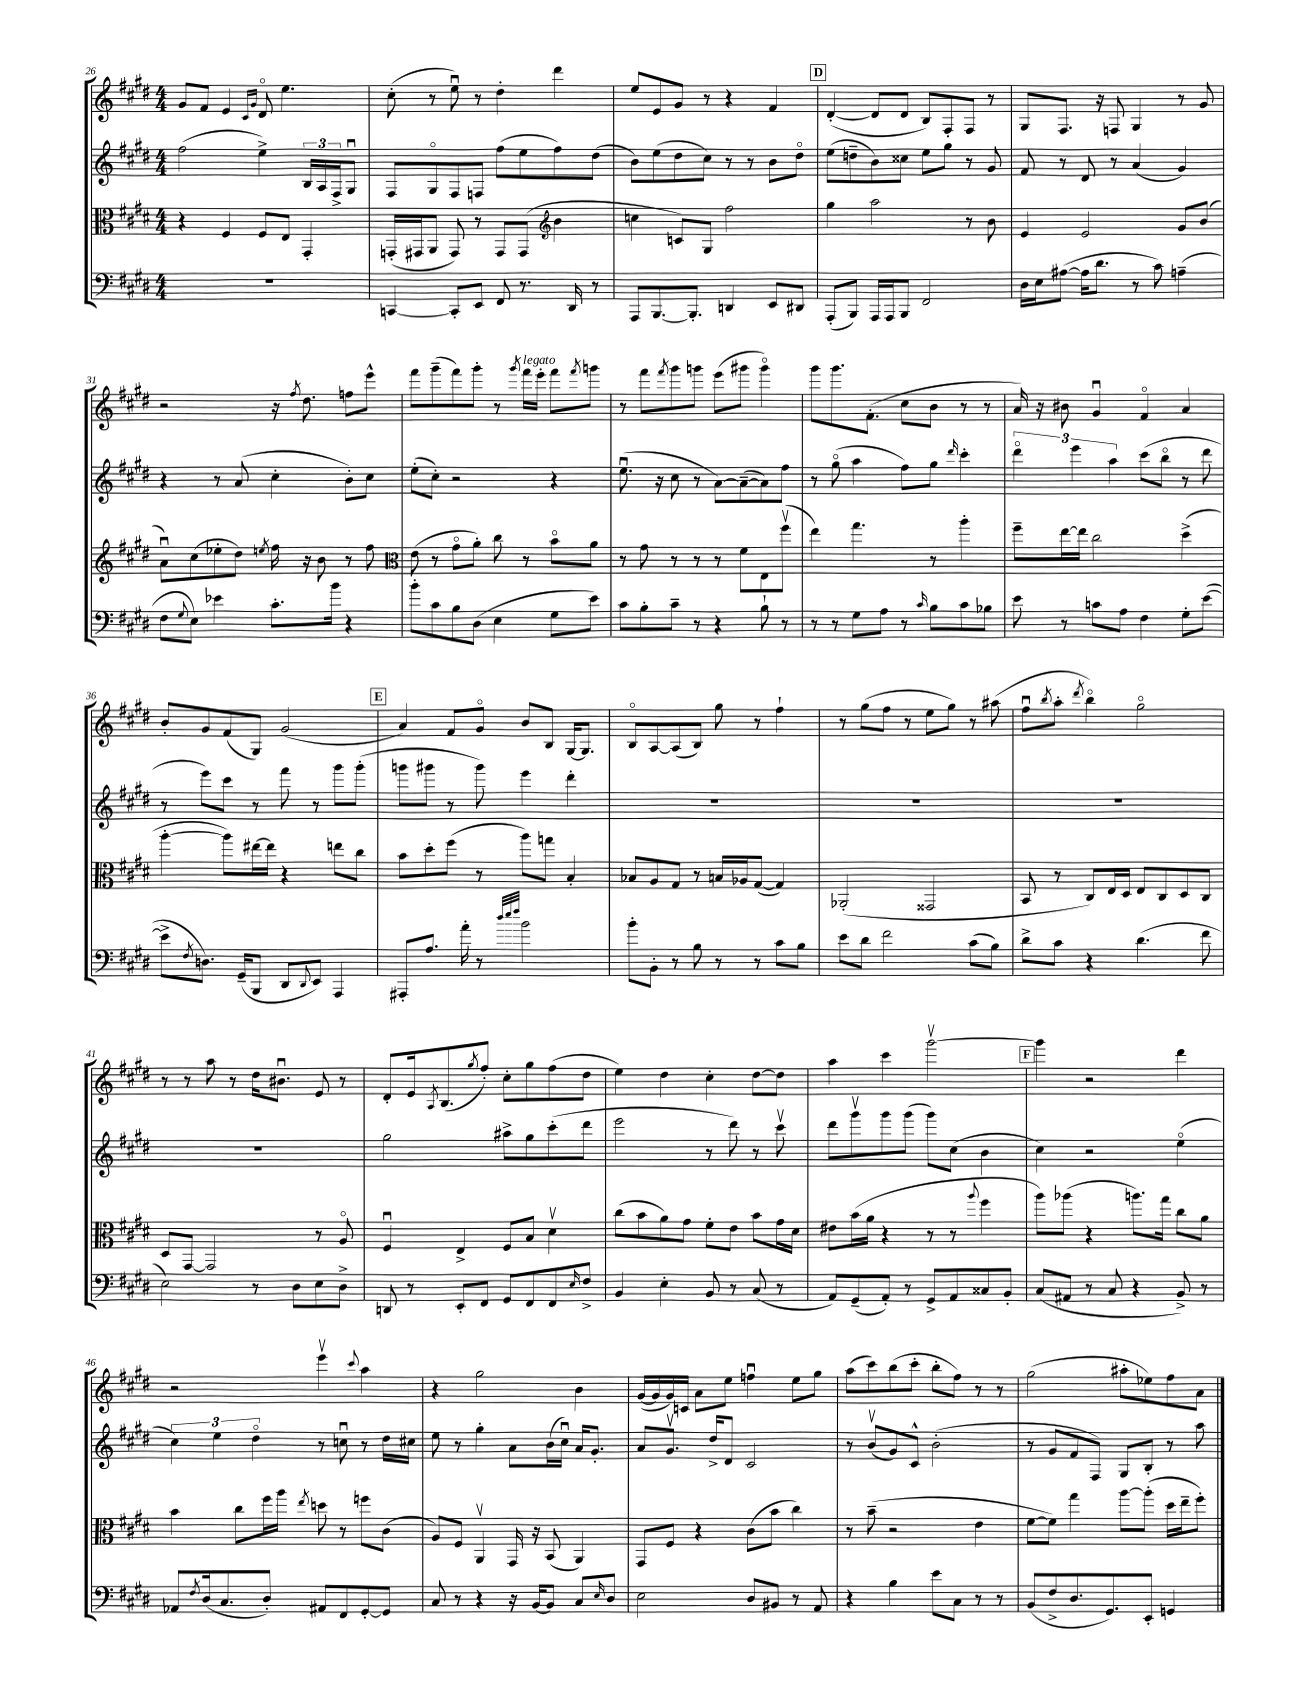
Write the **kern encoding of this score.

**kern	**kern	**kern	**kern
*part4	*part3	*part2	*part1
*staff4	*staff3	*staff2	*staff1
*clefF4	*clefC3	*clefG2	*clefG2
*k[f#c#g#d#]	*k[f#c#g#d#]	*k[f#c#g#d#]	*k[f#c#g#d#]
*M4/4	*M4/4	*M4/4	*M4/4
=26	=26	=26	=26
1r	4r	(2ff#\	8g#/L
.	.	.	8f#/J
.	4F#/	.	4e/
.	.	.	16qqc#/LL
.	.	.	16qqg#/JJ
.	8F#/L	4ee^\)	8d#/
.	8E/J	.	4.ee\
.	4GG#'/	24B/LL	.
.	.	24A/	.
.	.	24F#^/J	.
.	.	8G#u/J	.
=27	=27	=27	=27
[4CCn/	(16GGn'/LL	8F#/L	(8cc#'\
.	16GG#X/J	.	.
.	8AA/J	8G#/	8r
8CC'/L]	8GG#/)	8F#/	8eeu\)
8EE/J	8r	8Fn/J	8r
8FF#/	8GG#/L	(8ff#\L	4dd#'\
8.r	(8GG#/J	8ee\	.
*	*clefG2	*	*
.	4b\	8ff#\)	4ddd#\
16DD#/	.	.	.
8r	.	(8dd#\J	.
=28	=28	=28	=28
8AAA/L	4ccn\	8b\L)	8ee/L
[8.BBB/	.	(8ee\	8e/
.	8cn/L)	8dd#\	8g#/J
8.BBB'/J]	.	.	.
.	8G#/J	8cc#\J)	8r
4DDn/	2ff#\	8r	4r
.	.	8r	.
8EE/L	.	8b\L	4f#/
8DD#X/J	.	8dd#\J	.
!!LO:REH:place=s1:t=D
=29	=29	=29	=29
(8AAA'/L	4gg#\	(8ee\L	([4d#'/
8BBB/J)	.	8ddn~\	.
16AAA/LL	2aa\	8b\)	8d#/L]
16AAA/J	.	.	.
8BBB/J	.	8cc##X\J	8d#/J
2FF#/	.	8ee\L	8B/L)
.	.	8gg#\J	8F#'/
.	8r	8r	8F#/J
.	8b\	8g#/	8r
=30	=30	=30	=30
16D#\LL	4e/	8f#/	8G#/L
16E\J	.	.	.
([8A#X\J	.	8r	8.F#/J
16A#\KL]	2e/	8d#/	.
8.d#\J	.	.	16r
.	.	8r	8Fn/
8r	.	(4a/	4G#/
8c#\)	.	.	.
(4An~\	8g#/L	4g#/)	8r
.	(8b/J	.	8g#/
!!LO:LB:g=z
=31	=31	=31	=31
8F#\L	8au\L)	4r	2r
8qqG#/	.	.	.
8E\J)	(8cc#\	.	.
4e-X\	8ee-X'\	8r	.
.	8dd#\J)	(8a/	.
.	8qeen/	.	.
8.c#'\L	16ff#\	4cc#'\	16r
.	.	.	8qff#/
.	16r	.	8.dd#\
.	8b\	.	.
16b\Jk	.	.	.
4r	8r	8b'\L)	8ffn\L
.	8ff#\	8cc#\J	8eee^^\J
=32	=32	=32	=32
*	*clefC3	*	*
8b'\L	(8e\	(8ee'\L	8fff#\L
8c#\	8r	8cc#'\J)	(8ggg#~\
8B\	8g#\L	2r	8fff#\)
(8D#\J	8a'\J)	.	8ggg#'\J
4E\	8cc#\	.	8r
.	.	.	8qggg#/
!	!	!	!LO:TX:a:i:t=legato
.	8r	.	16fff#\LL
.	.	.	16eee'\JJ
8G#\L	8b\L	4r	8fff#\L
.	.	.	8qfff#/
8e\J)	8a\J	.	8gggn\J
=33	=33	=33	=33
8c#\L	8r	(8.eeu\	8r
8B'\	8g#\	.	8fff#\L
.	.	16r	.
.	.	.	8qfff#/
8c#~\J	8r	8cc#\	8ggg#\
8r	8r	8r	8gggn\J
4r	8r	[8a\L)	(8eee\L
.	8f#\L	(8a~\_	8ggg#X\J
8B`\	8E\	8a\])	4ggg#\)
8r	(8ff#v\J	8ff#\J	.
=34	=34	=34	=34
8r	4ee\)	8r	8ggg#\L
8r	.	(8gg#\	8.ggg#\
8G#\L	4.gg#\	4aa\	.
.	.	.	(8.f#'\J
8A\J	.	.	.
8r	.	8ff#\L)	8cc#\L
16qqc#/	.	.	.
8B\L	8r	8gg#\J	8b\J
.	.	16qqddd#/	.
8c#\	4aa'\	4ccc#'\	8r
8B-X\J	.	.	8r
=35	=35	=35	=35
8e\	8ff#~\L	6ddd#\	16a/)
.	.	.	16r
8r	[16ee\L	.	8b#X\
.	.	6eee\	.
.	16ee\JJ]	.	.
8cn\L	2cc#\	.	4g#u/
.	.	6aa\	.
8A\J	.	.	.
4F#\	.	(8ccc#\L	4f#/
.	.	8bb\J	.
8G#'\L	(4dd#^\	8r	4a/
([8e\J	.	8ddd#\	.
!!LO:LB:g=z
=36	=36	=36	=36
8e^\L]	[4aa'\	8r	8b'/L
8qF#/	.	.	.
8.Dn\J)	.	8eee\L)	8g#/
.	8aa\L])	8ccc#\J	(8f#/
(16GG#~/KL	.	.	.
8BBB/J	[16ee#X\L	8r	8G#/J)
.	16ee#\JJ]	.	.
8DD#/L	4r	8fff#\	(2g#/
8qqDD#/	.	.	.
8EE/J)	.	8r	.
4AAA/	8een\L	8ggg#\L	.
.	8cc#\J	(8ggg#'\J	.
!!LO:REH:place=s1:t=E
=37	=37	=37	=37
8AAA#X'/L	8b\L	8gggn\L	4a/)
8.A/J	8dd#'\	8ggg#X\J	.
.	(8ff#\J	8r	8f#/L
16a'\	.	.	.
8r	8r	8ggg#\)	8g#/J
32qqdd#/LLL	.	.	.
32qqee/	.	.	.
32qqff#/JJJ	.	.	.
2b\	8aa\L)	4eee\	8b/L
.	8ggn\J	.	8B/J
.	4B'/	4ddd#'\	[16G#/KL
.	.	.	8.G#/J]
=38	=38	=38	=38
8b'\L	8B-X/L	1r	8B/L
8BB'\J	8A/	.	[8A/
8r	8G#/J	.	(8A/]
8B\	8r	.	8B/J)
8r	16Bn/LL	.	8gg#\
.	16A-X/J	.	.
8r	([8G#/J	.	8r
8c#\L	4G#/])	.	4ff#`\
8B\J	.	.	.
=39	=39	=39	=39
8e\L	(2AA-X'/	1r	8r
8d#\J	.	.	(8gg#\L
2f#\	.	.	8ff#\J
.	.	.	8r
.	2GG##X/	.	8ee\L
.	.	.	8gg#\J)
(8c#\L	.	.	8r
8B\J)	.	.	(8aa#X\
=40	=40	=40	=40
8d#^\L	8BB/	1r	8ff#u\L
.	.	.	8qbb/
8c#\J	8r	.	8aa'\J
.	.	.	8qddd#/
4r	8C#/L)	.	4bb\)
.	16E/L	.	.
.	16D#/JJ	.	.
(4.d#\	8E/L	.	2gg#\
.	8C#/	.	.
.	8D#/	.	.
8f#\	8C#/J	.	.
!!LO:LB:g=z
=41	=41	=41	=41
2E\)	8D#/L	1r	8r
.	[8GG#/J	.	8r
.	2GG#/]	.	8aa\
.	.	.	8r
8r	.	.	16dd#\KL
.	.	.	8.b#Xu\J
8D#\L	.	.	.
8E\	8r	.	8e/
8D#^\J	8A/	.	8r
=42	=42	=42	=42
8DDn/	4F#u/	2gg#\	8d#'/L
8r	.	.	16e/k
.	.	.	8qA/
.	.	.	(8.B/
8EE'/L	4E^/	.	.
.	.	.	8qgg#/
8FF#/J	.	.	8ff#'/J)
8GG#/L	8F#/L	8aa#X^\L	8cc#'\L
8FF#/	8B/J	8gg#\	8gg#\
8FF#/	4d#v\	(8ccc#'\	(8ff#\
16qqE/	.	.	.
8F#^/J	.	8ddd#\J	8dd#\J
=43	=43	=43	=43
4BB/	(8cc#\L	2eee\	4ee\)
.	8b\	.	.
4E'\	8a\)	.	4dd#\
.	8g#\J	.	.
8BB/	8f#'\L	8r	4cc#'\
8r	8e\J	8ddd#\)	.
(8C#/	8b\L	8r	[8dd#\L
8r	16g#\L	8ccc#v\	8dd#\J]
.	16d#\JJ	.	.
=44	=44	=44	=44
8AA/L)	8e#X\L	8ddd#\L	4aa\
(8GG#~/	(16b\L	8ggg#v\	.
.	16a\JJ	.	.
8AA'/J)	4r	8ggg#\	4ccc#\
8r	.	(8ggg#\J	.
8GG#^/L	8r	8ggg#\L)	[2ggg#v\
8AA/	8r	(8cc#\J	.
.	8qqaa/	.	.
8C##X/	4ff#\	4b\	.
8BB'/J	.	.	.
!!LO:REH:place=s1:t=F
=45	=45	=45	=45
(8C#/L	8aa\L)	4cc#\)	4ggg#\]
8AA#X/J	(8aa-X\J	.	.
8r	4r	2r	2r
8C#/	.	.	.
4r	8.aan\L)	.	.
.	16gg#\Jk	.	.
8BB^/)	8cc#\L	(4ee\	4ddd#\
8r	8a\J	.	.
!!LO:LB:g=z
=46	=46	=46	=46
8AA-X/L	4b\	6cc#\)	2r
8qF#/	.	.	.
(16D#/k	.	.	.
.	.	6ee\	.
8.C#/	.	.	.
.	8cc#\L	.	.
.	.	6dd#\	.
8D#'/J)	16ff#\L	.	.
.	16aa\JJ	.	.
.	8qee/	.	.
8AA#X/L	8ddn\	8r	4eeev\
8FF#/	8r	8ccnu\	.
.	.	.	8qqccc#/
[8GG#'/	8ffn\L	8r	4aa\
8GG#/J]	(8c#\J	16dd#\LL	.
.	.	16cc#X\JJ	.
=47	=47	=47	=47
8C#/	8A/L)	8ee\	4r
8r	8F#/J	8r	.
4r	4AAv/	4gg#'\	2gg#\
16r	16GG#/	8a\L	.
[16BB/KL	16r	.	.
8BB/J]	(8BB/	(16b\L	.
.	.	16cc#u\JJ)	.
8C#/L	4AA/)	16a/KL	4b\
.	.	8.g#'/J	.
16qqE/	.	.	.
8D#/J	.	.	.
=48	=48	=48	=48
2E\	8GG#/L	8a/L	([16g#/LL
.	.	.	16g#/]
.	8F#/J	8.g#v/J	16g#/)
.	.	.	16cn/JJ
.	4r	.	8a\L
.	.	16dd#^/KL	.
.	.	8d#/J	8ee\J
8D#/L	(8c#\L	2c#/	4ffnu\
8BB#X/J	8b\J	.	.
8r	4cc#\)	.	8ee\L
8AA/	.	.	8gg#\J
=49	=49	=49	=49
4r	8r	8r	(8aa\L
.	(8b~\	(8bv/L	8ccc#\)
4B\	2r	8g#/)	(8bb\
.	.	8c#^^/J	8ccc#'\J
8e\L	.	(2b'\	8bb'\L
8C#\J	.	.	8ff#\J)
8r	4e\	.	8r
8r	.	.	8r
=50	=50	=50	=50
(8BB/L	[8f#\L	8r	(2gg#\
8F#^/	8f#\J])	8g#/L	.
8.D#/	4gg#\	8f#/	.
.	.	8F#/J)	.
8.GG#/)	.	.	.
.	[8aa\L	8G#/L	8aa#X'\L
8EE'/J	(8aa'\J]	8B'/J	8ee-X\)
4GGn/	16dd#\LL	8r	8ff#\
.	16ee~\J	.	.
.	8ff#'\J)	8aa\	8a\J
==	==	==	==
*-	*-	*-	*-
